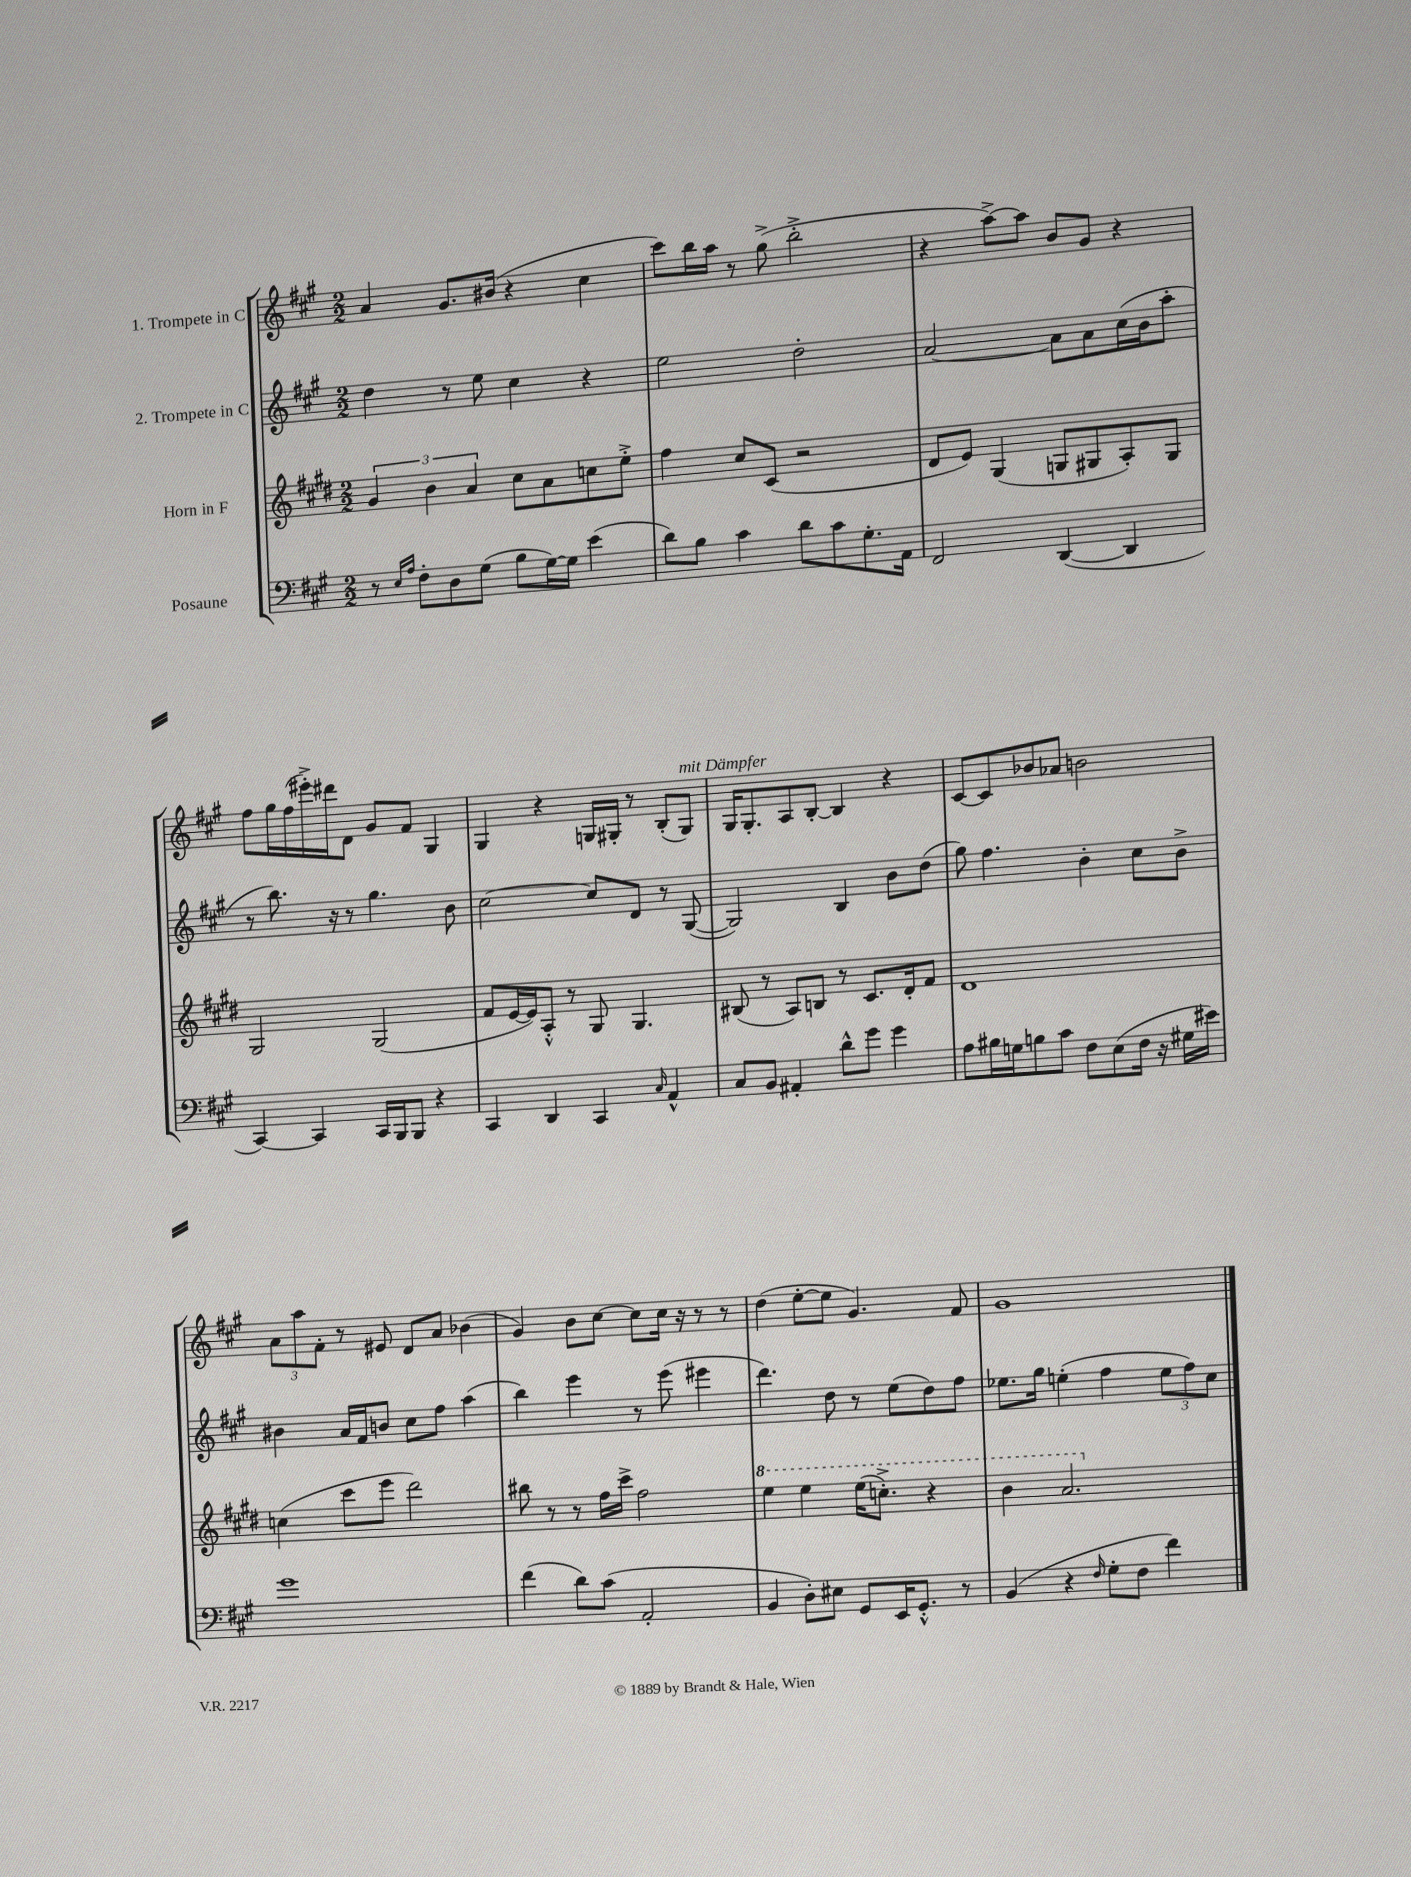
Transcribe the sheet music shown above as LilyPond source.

<<
\new StaffGroup <<
\new Staff = "s0" \with { instrumentName = "1. Trompete in C" } {
    \clef treble \key a \major \numericTimeSignature \time 2/2
    a'4 gis'8. bis'16( r4 cis''4 |
    cis'''8) b''16 a''16 r8 gis''8->( b''2-.-> |
    r4 a''8~->) a''8 b'8 gis'8 r4 |
    fis''8 gis''16 fis''16( eis'''16-.->) dis'''16 d'8 gis'8 fis'8 gis4 |
    gis4 r4 g16 gis16-. r8 b8-.( gis8^\markup { \italic "mit Dämpfer" }) |
    gis16 gis8.-. a8 b8~-. b4 r4 |
    cis'8~ cis'8 bes'8 aes'8 b'2 |
    \tuplet 3/2 { a'8 a''8 fis'8-. } r8 eis'8 d'8 a'8 bes'4( |
    gis'4) b'8 cis''8~ cis''8 cis''16 r16 r8 r8 |
    d''4( e''8~-. e''8 gis'4.) fis'8 |
    gis'1 \bar "|." |
}
\new Staff = "s1" \with { instrumentName = "2. Trompete in C" } {
    \clef treble \key a \major \numericTimeSignature \time 2/2
    d''4 r8 e''8 cis''4 r4 |
    e''2 d''2-. |
    a'2~ a'8 a'8 cis''16( b'16 a''8-. |
    r8 b''8.) r16 r8 gis''4. b'8 |
    cis''2~ cis''8 d'8 r8 gis8~( |
    gis2) b4 b'8 d''8( |
    gis''8) fis''4. b'4-. cis''8 b'8-> |
    bis'4 a'16 fis'16 b'8 cis''8 fis''8 a''4( |
    b''4) e'''4 r8 e'''8( eis'''4 |
    d'''4.) d''8 r8 e''8( d''8) fis''8 |
    ees''8. gis''16 e''4-.( fis''4 \tuplet 3/2 { e''8 fis''8) cis''8 } \bar "|." |
}
\new Staff = "s2" \with { instrumentName = "Horn in F" } {
    \clef treble \key e \major \numericTimeSignature \time 2/2
    \tuplet 3/2 { gis'4 b'4 a'4 } cis''8 a'8 c''8 e''8-.-> |
    fis''4 cis''8 cis'8( r2 |
    dis'8 e'8) gis4( g8 gis8 a8-.) gis8 |
    gis2 gis2( |
    fis'8 e'16~ e'16) a8-.-^ r8 gis8 gis4. |
    bis8( r8 a8) b8 r8 cis'8. dis'16-. fis'8 |
    dis'1 |
    c''4( cis'''8 e'''8 dis'''2) |
    bis''8 r8 r8 fis''16 cis'''16-> fis''2 |
    \ottava #1 e'''4 e'''4 e'''16( c'''8.-.->) r4 |
    b''4 a''2. \ottava #0 \bar "|." |
}
\new Staff = "s3" \with { instrumentName = "Posaune" } {
    \clef bass \key a \major \numericTimeSignature \time 2/2
    r8 \grace { e16 a16 } fis8-. d8 gis8( b8 gis16~) gis16 e'4( |
    d'8) b8 cis'4 d'8 cis'8 gis8.-. a,16 |
    fis,2 d,4~( d,4 |
    cis,4~) cis,4 cis,16 b,,16 b,,8 r4 |
    cis,4 d,4 cis,4 \grace { cis16 } a,4-^ |
    cis8 b,8 ais,4-. d'8-^ gis'8 gis'4 |
    a8 bis16 g16 b8 cis'8 fis8 e8( fis16 r16 gis16 eis'16) |
    gis'1 |
    fis'4( d'8) cis'8( a,2-. |
    b,4 d8-.) eis8 gis,8 e,16 gis,8.-.-^ r8 |
    b,4( r4 \grace { fis16 } gis8-. fis8 fis'4) \bar "|." |
}
>>
>>
\layout { \context { \Score \remove "Bar_number_engraver" } }
